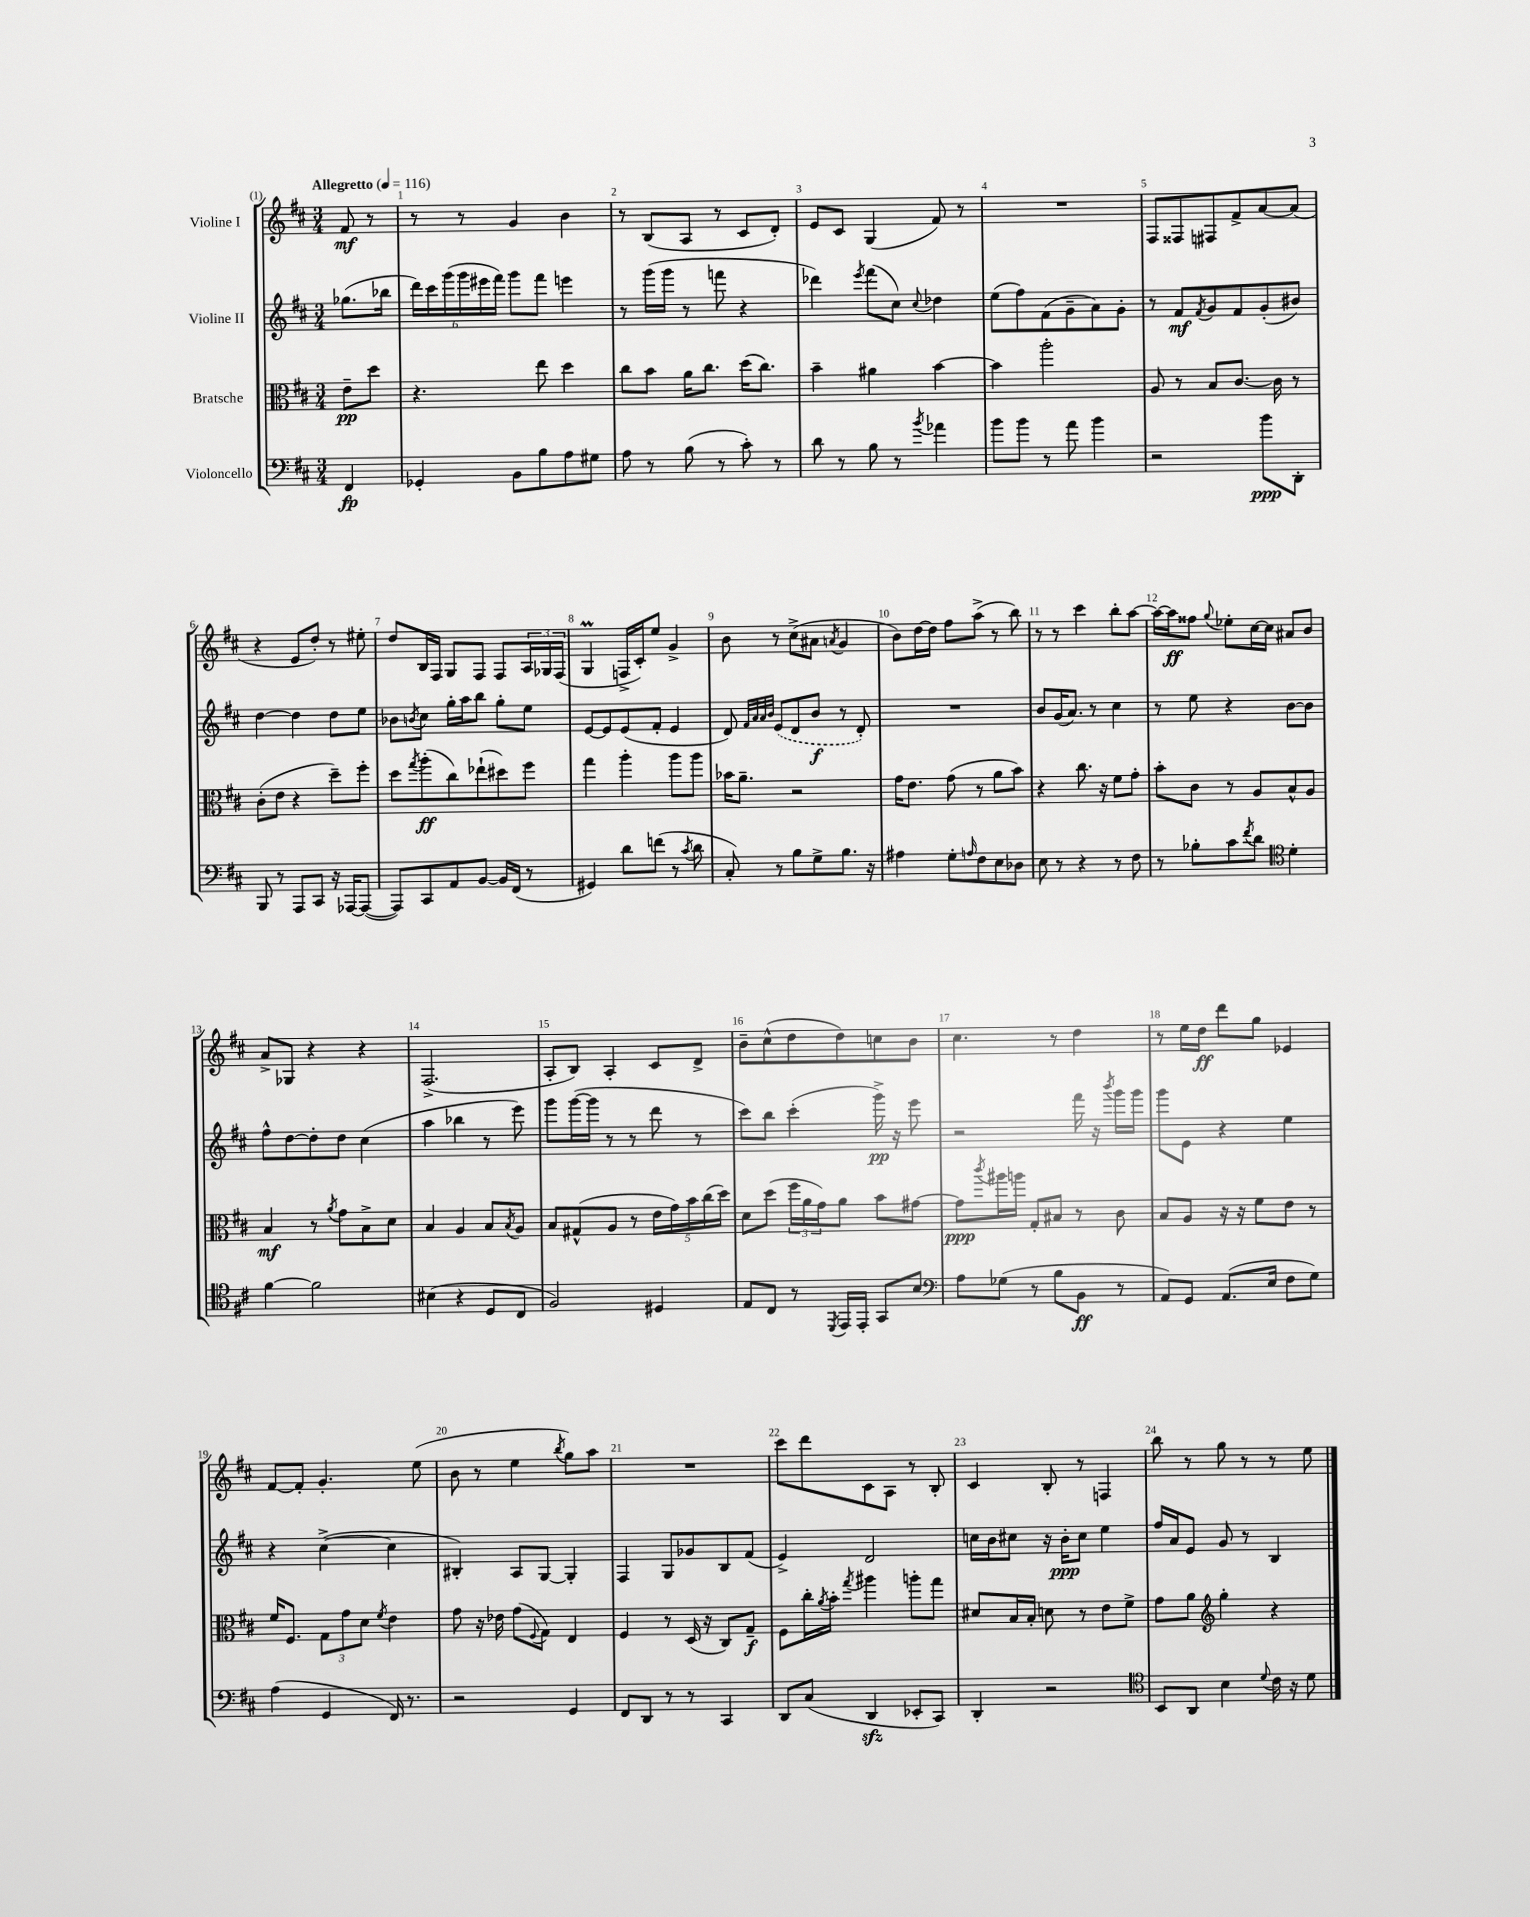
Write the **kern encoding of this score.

**kern	**kern	**kern	**kern
*staff4	*staff3	*staff2	*staff1
*clefF4	*clefC3	*clefG2	*clefG2
*k[f#c#]	*k[f#c#]	*k[f#c#]	*k[f#c#]
*M3/4	*M3/4	*M3/4	*M3/4
*MM116	*MM116	*MM116	*MM116
4FF#	8e~	(8.gg-	8f#
.	8dd	.	8r
.	.	16bb-	.
=	=	=	=
4GG-'	4.r	24ddd)	8r
.	.	24ccc#	.
.	.	(24ggg	.
.	.	24ggg	8r
.	.	24eee#	.
.	.	24fff#)	.
8BB	.	8ggg	4g
8B	8ee	8fff#	.
8A	4dd	4eee	4b
8G#	.	.	.
=	=	=	=
8A	8cc#	8r	8r
8r	8b	(16ggg	(8B
.	.	16ggg	.
(8B	16a	8r	8A
.	8.cc#	.	.
8r	.	8fff	8r
8c#')	(16dd	4r	8c#
.	8.cc#)	.	.
8r	.	.	8d')
=	=	=	=
8d	4b~	4ddd-)	8e
8r	.	.	8c#
.	.	8qeee	.
8B	4a#	(8fff#	(4G
8r	.	8cc#)	.
8qb	.	8qqcc#	.
4a-	[4b	4dd-	8f#)
.	.	.	8r
=	=	=	=
8b	4b]	(8ee	2.r
8b	.	8ff#)	.
8r	2aa'	(8f#	.
8a	.	8g~	.
4b	.	8a)	.
.	.	8g'	.
=	=	=	=
2r	8A	8r	8F#
.	8r	8f#	8F##
.	.	8qf#	.
.	8B	8g	8F#
.	[8.c#	8f#	8f#^
8b	.	(8g'	[8a
.	16c#]	.	.
8DD'	8r	8b#)	(8a]
=	=	=	=
8BBB	(8c#'	[4dd	4r
8r	8e	.	.
8AAA	4r	4dd]	8e
8CC#	.	.	8dd')
16r	8dd~)	8dd	8r
[16AAA-	.	.	.
(8AAA-_	8ff#'	8ee	8ee#'
=	=	=	=
8AAA-])	8dd	8b-	8dd
.	8qgg	8qb	.
8CC#	(8aa'	8cc#	16B
.	.	.	16F#
8AA	8cc#)	16gg'	8G
.	.	16aa	.
[8BB	(8ee-`	8bb	8F#
16BB]	8dd#)	8gg'	8F#
(16FF#	.	.	.
8r	8ff#	8ee	24A
.	.	.	24G-
.	.	.	(24F#
=	=	=	=
4GG#)	4gg	[8e	4G
.	.	8e]	.
8d	4aa'	(8e	16F^
.	.	.	16c#')
(8f	.	8f#'	8ee
8r	8aa	4e	4g^
8qc#	.	.	.
8d	8aa	.	.
=	=	=	=
8C#')	16b-	8d)	8b
.	8.a~	.	.
.	.	32qqf#	.
.	.	32qqa	.
.	.	32qqa	.
.	.	32qqb	.
8r	.	(8e	8r
8B	2r	8d	(8cc#^
8G^	.	8b	8a#
.	.	.	8qa
8.B	.	8r	4g
.	.	8d')	.
16r	.	.	.
=	=	=	=
4A#	16g	2.r	8b)
.	8.e	.	.
.	.	.	[16dd
.	.	.	16dd]
8G'	(8g	.	8ff#
16qqA	.	.	.
8F#	8r	.	(8aa^
8E	8a	.	8r
8D-	8b)	.	8bb)
=	=	=	=
8E	4r	8b	8r
8r	.	(16g	8r
.	.	8.a)	.
4r	8.cc#	.	4ccc#
.	.	8r	.
.	16r	.	.
8r	8f#	4cc#	8bb'
8F#	8g'	.	[8aa
=	=	=	=
8r	8b'	8r	16aa_
.	.	.	16aa]
8B-'	8c#	8ee	8ff##
.	.	.	8qqgg
8c#	8r	4r	8ee-'
8qf#	.	.	.
8d	8A	.	[16cc#
.	.	.	16cc#]
*clefC4	*	*	*
4d'	8B^^	[8b	8a#
.	8A	8b]	8b
=	=	=	=
[4f#	4B	8ff#^^	8a^
.	.	[8dd	8G-
2f#]	8r	8dd']	4r
.	8qa	.	.
.	8g	8dd	.
.	8B^	(4cc#	4r
.	8d	.	.
=	=	=	=
(4B#	4B	4aa	(2.F#^
4r	4A	4bb-	.
8D	8B	8r	.
.	8qB	.	.
8C#	8A	8eee)	.
=	=	=	=
2F#)	8B	8ggg	8A'
.	(8G#^^	([16ggg	8B)
.	.	16ggg]	.
.	8A	8r	4A'
.	8r	8r	.
4D#	20e	8ddd	8c#
.	20g)	.	.
.	20b	.	.
.	.	8r	8d^
.	(20cc#	.	.
.	20dd)	.	.
=	=	=	=
8E	8d	8ccc#)	8b~
8C#	(8dd	8bb	(8cc#^^
8r	24ff#	(4ccc#'	8dd
.	24a	.	.
.	24g)	.	.
8qDD	.	.	.
16EE	8a	.	8dd)
16EE'	.	.	.
8GG	8b	16ggg^)	8cc
.	.	16r	.
8B	[8g#	8eee	8b
=	=	=	=
*clefF4	*	*	*
8A	8g#]	2r	4.cc#
.	8qccc#	.	.
(8G-	16aa#	.	.
.	16aa	.	.
8r	8G'	.	.
8B	8B#	.	8r
8BB	8r	16fff#	4dd
.	.	16r	.
.	.	8qbbb	.
8r	8c#	16ggg	.
.	.	16ggg	.
=	=	=	=
8AA)	8B	8ggg	8r
8GG	8A	8e	16ee
.	.	.	16dd
(8.AA	16r	4r	8ddd
.	16r	.	.
.	8f#	.	8gg
16E	.	.	.
8F#	8e	4ee	4e-
8G)	8r	.	.
=	=	=	=
(4A	16f#	4r	[8f#
.	8.F#	.	.
.	.	.	8f#']
4GG	12G	([4cc#^	4.g'
.	12g	.	.
.	12d	.	.
.	8qf#	.	.
16FF#)	4e	4cc#]	.
8.r	.	.	.
.	.	.	(8ee
=	=	=	=
2r	8g	4B#')	8b
.	16r	.	8r
.	16e-	.	.
.	(8g	8A	4ee
.	8qqF#	.	.
.	8G)	[8G	.
.	.	.	8qbb
4GG	4E	4G']	8gg)
.	.	.	8aa
=	=	=	=
8FF#	4F#	4F#	2.r
8DD	.	.	.
8r	8r	8G	.
8r	(16D	8g-	.
.	16r	.	.
4CC#	8C#)	8B	.
.	8G~	(8f#	.
=	=	=	=
8DD	8F#	4e^)	8ccc#
(8C#	16cc#'	.	8ddd
.	8qa	.	.
.	16b'	.	.
.	8qgg	.	.
4DD	4aa#	2d	8c#
.	.	.	8A
8EE-'	8aa'	.	8r
8CC#)	8gg	.	8B'
=	=	=	=
4DD'	8d#	16cc	4c#
.	.	16b	.
.	16B	8cc#	.
.	16B'	.	.
2r	8d	16r	8B'
.	.	16b'	.
.	8r	8cc#	8r
.	8e	4ee	4F
.	8f#^	.	.
=	=	=	=
*clefC4	*	*	*
8BB	8g	16ff#	8bb
.	.	16a	.
8AA	8a	8e	8r
*	*clefG2	*	*
4B	4gg'	8g	8gg
.	.	8r	8r
8qqd	.	.	.
16c#	4r	4B	8r
16r	.	.	.
8d	.	.	8ee
==	==	==	==
*-	*-	*-	*-
